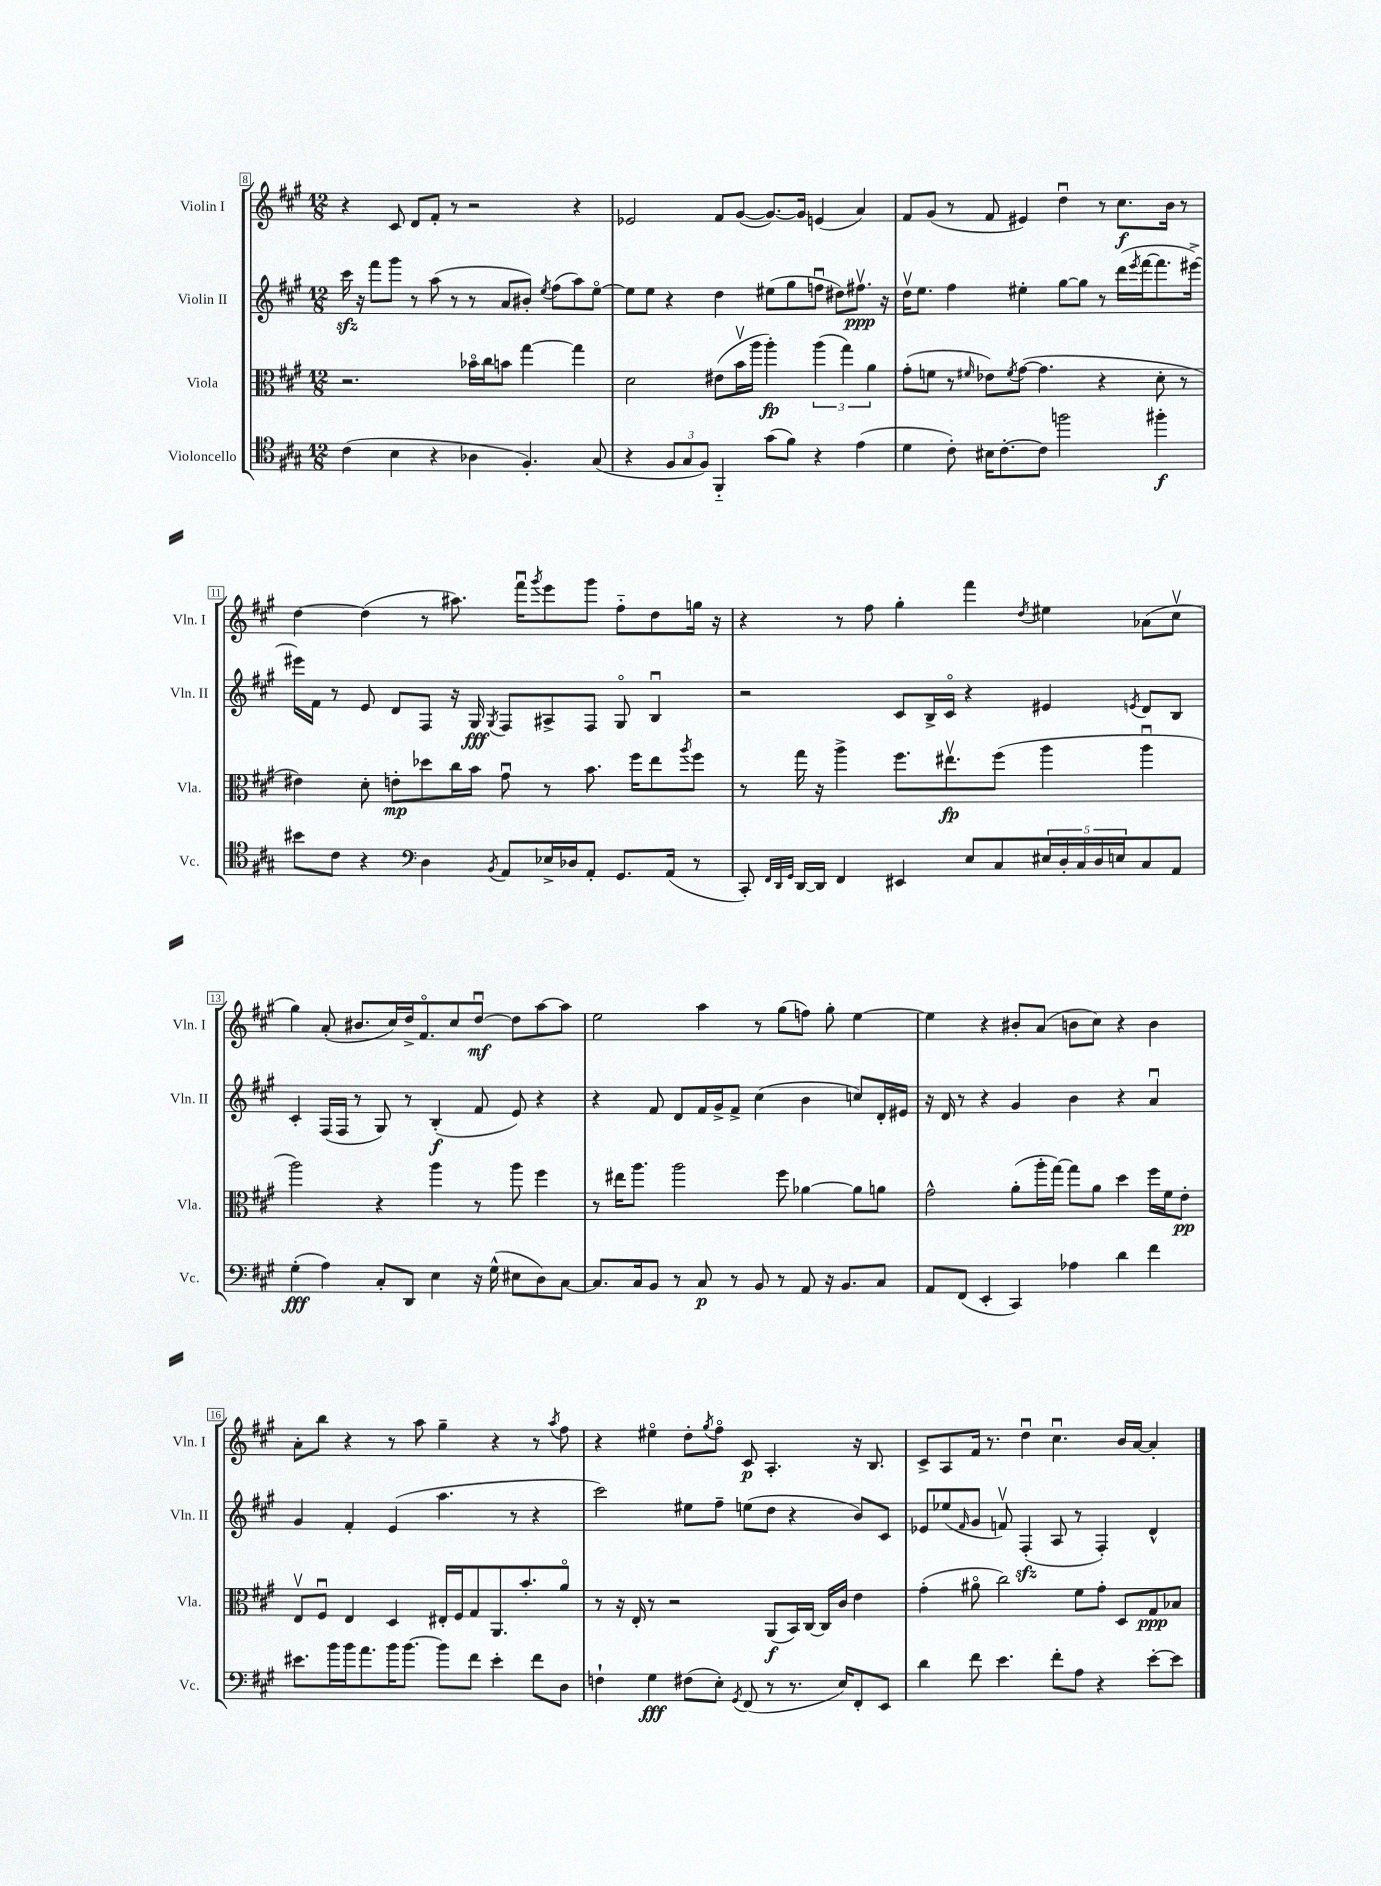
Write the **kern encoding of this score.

**kern	**kern	**kern	**kern
*staff4	*staff3	*staff2	*staff1
*clefC4	*clefC3	*clefG2	*clefG2
*k[f#c#g#]	*k[f#c#g#]	*k[f#c#g#]	*k[f#c#g#]
*M12/8	*M12/8	*M12/8	*M12/8
(4c#	2.r	16ccc#	4r
.	.	16r	.
.	.	8fff#	.
4B	.	8ggg#	8c#
.	.	8r	8d
4r	.	(8aa	8f#'
.	.	8r	8r
4A-	16b-o	8r	2r
.	16cc#	.	.
.	8b	8a	.
4.F#')	[4gg#	8b#')	.
.	.	8qee	.
.	.	(8ff#	.
.	4gg#]	8aa)	4r
(8G#	.	[8eeo	.
=	=	=	=
4r	2d	8ee]	2e-
.	.	8ee	.
12F#	.	4r	.
12G#	.	.	.
12F#)	.	.	.
4FF#'~	(8e#	4dd	8f#
.	16bv	.	([8g#
.	16aa	.	.
(8g#	4aa')	(8ee#	8.g#_)
8f#)	.	8gg#	.
.	.	.	16g#]
4r	(6aa	8ffu	(4e
.	.	8dd#)	.
.	6gg#)	.	.
(4e	.	8.ff#v	4a)
.	6a	.	.
.	.	16r	.
=	=	=	=
4d	(8g#'	16ddv	8f#
.	.	8.ee	.
.	8f	.	(8g#
8c#')	8r	4ff#	8r
.	16qqf#	.	.
16B#	8e-)	.	8f#
[8.c#'	.	.	.
.	8qf#	.	.
.	([8g#	4ee#'	4e#)
8c#]	4.g#]	.	.
2ff	.	[8gg#	4ddu
.	.	8gg#]	.
.	4r	8r	8r
.	.	(16ddd	8.cc#
.	.	8qeee	.
.	.	[16fff#	.
4ff#'	8d'	8.fff#]	.
.	.	.	16b
.	8r	.	8r
.	.	[16eee#^)	.
=	=	=	=
8b#	4e#)	16eee#]	[4dd
.	.	16f#	.
8c#	.	8r	.
4r	8d'	8e	(4dd]
.	8e'	8d	.
*clefF4	*	*	*
4D	8dd-	8F#	8r
.	16cc#	16r	8.aa#)
.	16b	16G#	.
8qBB	.	8qG#	.
8AA	8g#u	8F#	.
.	.	.	16fff#u
.	.	.	8qggg#
16E-^	8r	8A#^	8eee
16D-	.	.	.
8AA'	8.b	8F#	8ggg#
8.GG#	.	8G#o	8ff#'~
.	16ff#	.	.
.	8ee	4Bu	8dd
(16AA	.	.	.
.	8qaa	.	.
8r	8ff#	.	16gg
.	.	.	16r
=	=	=	=
8CC#')	8r	2r	4r
32qqFF#	.	.	.
32qqDD	.	.	.
32qqGG#	.	.	.
[16DD	16gg#	.	.
16DD]	16r	.	.
4FF#	4aa^	.	8r
.	.	.	8ff#
4EE#	8.ff#	8c#	4gg#'
.	.	16B^	.
.	8.ee#v	16c#o	.
8E	.	4r	4fff#
8C#	(8ff#	.	.
.	.	.	8qdd
20E#	4aa	4e#	4ee#
20D'	.	.	.
20C#	.	.	.
20D	.	.	.
20E	.	.	.
.	.	8qe	.
8C#	4aau	8d	(8a-
8AA	.	8B	8cc#v
=	=	=	=
(4G#'	2aa)	4c#'	4gg#)
4A)	.	(16F#	(8a'
.	.	16F#	.
.	.	8r	8.b#
8C#'	4r	8G#)	.
.	.	.	16cc#)
8DD	.	8r	16dd^
.	.	.	8.f#o
4E	4aa	(4B'	.
.	.	.	8cc#
16r	8r	8f#	[8ddu
(16G#^^	.	.	.
8E#	8aa	8e)	8dd]
8D)	4ff#	4r	[8aa
[8C#	.	.	8aa]
=	=	=	=
8.C#]	8r	4r	2ee
.	16ee#	.	.
16C#	8.aa	.	.
8BB	.	8f#	.
8r	2aa	8d	.
8C#	.	16f#	4aa
.	.	16g#^	.
8r	.	8f#^	.
8BB	.	(4cc#	8r
8r	8ff#	.	(8gg#
8AA	[4a-	4b	8ff)
16r	.	.	8gg#'
8.BB	.	.	.
.	8a-]	8cc)	[4ee
8C#	8a	16d'	.
.	.	16e#	.
=	=	=	=
8AA	2g#^^	16r	4ee]
.	.	16d	.
(8FF#	.	8r	.
4EE'	.	4r	4r
4CC#)	(8a'	4g#	8b#'
.	16aa'	.	(8a
.	[16gg#)	.	.
4A-	8gg#]	4b	8b
.	8a	.	8cc#)
4d	4dd	4r	4r
4f#	16ff#	4au	4b
.	16f#	.	.
.	8e'	.	.
=	=	=	=
8.e#	8Ev	4g#	8a'
.	8F#u	.	8bb
16b	.	.	.
16b	4E	4f#'	4r
8.a	.	.	.
16b	4D	(4e	8r
[8.b	.	.	.
.	.	.	8aa
8b]	16E#'	4.aa	4gg#~
.	16F#	.	.
8f#	8G#	.	.
4e#'	8.AA	.	4r
.	.	8r	.
.	8.b'	.	.
8f#	.	4r	8r
.	.	.	8qaa
8D	8ao	.	8ff#
=	=	=	=
4F`	8r	2ccc#)	4r
.	16r	.	.
.	16E'	.	.
4G#	8r	.	4ee#o
.	2r	.	.
(8F#	.	8ee#	8dd'
.	.	.	8qgg#
8E')	.	8ff#~	8ff#o
8qGG#	.	.	.
(8FF#	.	(8ee	8c#
8r	(8AA	8dd	4.A'
8.r	16BB)	4r	.
.	[16C#	.	.
.	16C#]	.	.
16E)	16c#	.	.
8FF#'	4e	8b)	16r
.	.	.	8.B
8EE	.	8c#	.
=	=	=	=
4d	(4g#'	8e-	8c#^
.	.	(8ee-	8A
.	.	16qqf#	.
8f#	8a#o	8g#	16f#
.	.	.	8.r
4.e	2cc#)	8fv)	.
.	.	(4F#'	4ddu
8f#'	.	8A	4.cc#u
8A	8f#	8r	.
4r	8g#'	4F#')	.
.	8D	.	16b
.	.	.	[16a
[8e'	8G#	4d^^	4a']
8e]	8B-	.	.
==	==	==	==
*-	*-	*-	*-
